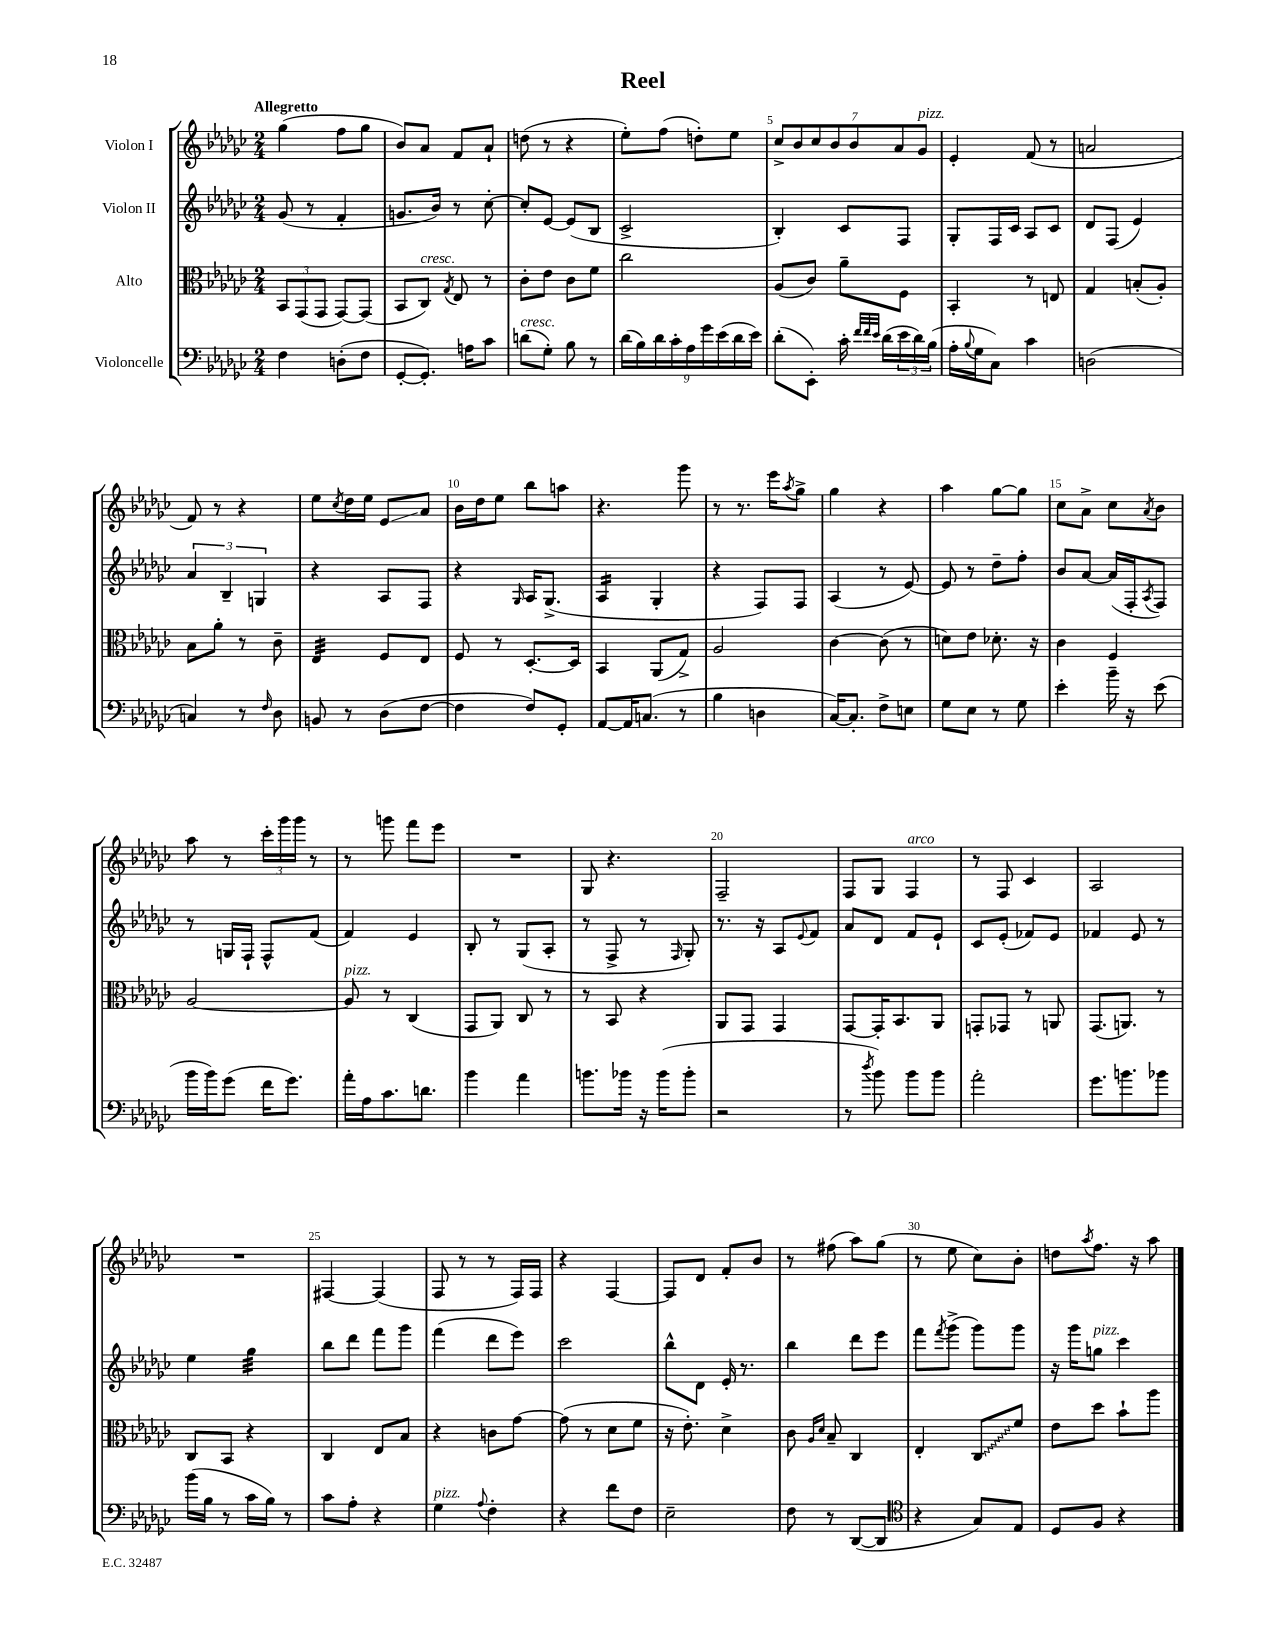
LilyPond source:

\header { title = "Reel" }
<<
\new StaffGroup <<
\new Staff = "s0" \with { instrumentName = "Violon I" } {
    \clef treble \key ges \major \numericTimeSignature \time 2/4 \tempo "Allegretto"
    ges''4( f''8 ges''8 |
    bes'8) aes'8 f'8 aes'8-! |
    d''8( r8 r4 |
    ees''8-.) f''8( d''8-.) ees''8 |
    \tuplet 7/4 { ces''8-> bes'8 ces''8 bes'8 bes'8 aes'8 ges'8^\markup { \italic "pizz." } } |
    ees'4-. f'8( r8 |
    a'2 |
    f'8) r8 r4 |
    ees''8 \acciaccatura { ces''8 } des''16 ees''16 ees'8\glissando aes'8 |
    bes'16 des''16 ees''8 bes''8 a''8 |
    r4. ges'''8 |
    r8 r8. ees'''16 \acciaccatura { aes''8 } ges''8-> |
    ges''4 r4 |
    aes''4 ges''8~ ges''8 |
    ces''8 aes'8-> ces''8 \acciaccatura { aes'8 } bes'8 |
    aes''8 r8 \tuplet 3/2 { ces'''16-. ges'''16 ges'''16 } r8 |
    r8 g'''8 f'''8 ees'''8 |
    R2 |
    ges8 r4. |
    f2-- |
    f8 ges8 f4^\markup { \italic "arco" } |
    r8 f8 ces'4 |
    aes2 |
    R2 |
    fis4~ fis4( |
    f8 r8 r8 f16) f16 |
    r4 f4~ |
    f8 des'8 f'8-. bes'8 |
    r8 fis''8( aes''8) ges''8( |
    r8 ees''8 ces''8) bes'8-. |
    d''8 \acciaccatura { aes''8 } f''8. r16 aes''8 \bar "|." |
}
\new Staff = "s1" \with { instrumentName = "Violon II" } {
    \clef treble \key ges \major \numericTimeSignature \time 2/4
    ges'8( r8 f'4-. |
    g'8. bes'16) r8 ces''8~-. |
    ces''8-. ees'8~ ees'8( bes8 |
    ces'2-> |
    bes4-.) ces'8 f8 |
    ges8-. f16 ces'16 aes8 ces'8 |
    des'8 f8( ees'4) |
    \tuplet 3/2 { aes'4 bes4-- g4 } |
    r4 aes8 f8 |
    r4 \grace { ges16 } aes16 ges8.->( |
    aes4:16 ges4-. |
    r4 f8) f8 |
    aes4( r8 ees'8~) |
    ees'8 r8 des''8-- f''8-. |
    bes'8 aes'8~ aes'16( f16-. \acciaccatura { aes8 } f8) |
    r8 g16 f16-! f8-^ f'8( |
    f'4) ees'4 |
    bes8-. r8 ges8( aes8-. |
    r8 f8-> r8 \grace { f16 } ges8-.) |
    r8. r16 aes8 \appoggiatura { ees'8 } f'8 |
    aes'8 des'8 f'8 ees'8-! |
    ces'8 ees'8-.( fes'8) ees'8 |
    fes'4 ees'8 r8 |
    ees''4 ges''4:32 |
    bes''8 des'''8 f'''8 ges'''8 |
    f'''4( des'''8 ees'''8) |
    ces'''2 |
    bes''8-^ des'8 ees'16-. r8. |
    bes''4 des'''8 ees'''8 |
    f'''8 \acciaccatura { f'''8 } ges'''8->( ges'''8) ges'''8 |
    r16 ges'''16 g''8^\markup { \italic "pizz." } ces'''4 \bar "|." |
}
\new Staff = "s2" \with { instrumentName = "Alto" } {
    \clef alto \key ges \major \numericTimeSignature \time 2/4
    \tuplet 3/2 { bes,8 ges,8( ges,8 } ges,8~) ges,8( |
    bes,8 ces8^\markup { \italic "cresc." }) \acciaccatura { ges8 } ees8 r8 |
    ces'8-. ees'8 ces'8 f'8 |
    ces''2 |
    aes8( ces'8) aes'8-- f8 |
    bes,4-. r8 e8 |
    ges4 b8-.( aes8-.) |
    bes8 aes'8-. r8 ces'8-- |
    ees4:32 f8 ees8 |
    f8 r8 des8.~-. des16 |
    bes,4 aes,8( ges8->) |
    aes2 |
    ces'4~ ces'8( r8 |
    d'8) ees'8 des'8.-. r16 |
    ces'4 f4 |
    aes2~ |
    aes8^\markup { \italic "pizz." } r8 ces4( |
    ges,8 aes,8) ces8 r8 |
    r8 bes,8 r4 |
    aes,8 ges,8 ges,4 |
    ges,8~ ges,16-. bes,8. aes,8 |
    g,8-. ges,8 r8 a,8 |
    ges,8.( a,8.) r8 |
    ces8 bes,8 r4 |
    ces4 ees8 bes8 |
    r4 c'8 ges'8~ |
    ges'8( r8 des'8 f'8 |
    r16 ees'8.-.) des'4-> |
    ces'8 \grace { aes16 des'16 } bes8-- ces4 |
    ees4-. \once \override Glissando.style = #'zigzag ces8\glissando f'8 |
    ees'8 des''8 bes'8-! aes''8 \bar "|." |
}
\new Staff = "s3" \with { instrumentName = "Violoncelle" } {
    \clef bass \key ges \major \numericTimeSignature \time 2/4
    f4 d8-.( f8 |
    ges,8~-. ges,8.-.) a16 ces'8 |
    d'8^\markup { \italic "cresc." }( ges8-.) bes8 r8 |
    \tuplet 9/8 { des'16( bes16) des'16 ces'16-. aes16 ges'16 ees'16( des'16 ees'16) } |
    des'8-.( ees,8-.) ces'16-. \grace { f'32 f'32 ees'32 } des'16( \tuplet 3/2 { ees'16 des'16) bes16( } |
    aes16-. \appoggiatura { bes8 } ges16 ces8) ces'4 |
    d2( |
    c4) r8 \grace { f16 } des8 |
    b,8 r8 des8( f8~ |
    f4 f8) ges,8-. |
    aes,8~ aes,16 c8.( r8 |
    bes4 d4 |
    ces16~) ces8.-. f8-> e8 |
    ges8 ees8 r8 ges8 |
    ees'4-. bes'16-- r16 ees'8( |
    bes'16 bes'16) ges'8( f'16 ges'8.) |
    aes'16-. aes16 ces'8. d'8. |
    bes'4 aes'4 |
    b'8. bes'16 r16 bes'16( bes'8-. |
    r2 |
    r8 \acciaccatura { des''8 } bes'8) bes'8 bes'8 |
    aes'2-. |
    ges'8. b'8. bes'8 |
    bes'16( bes16 r8 ces'16 bes16) r8 |
    ces'8 aes8-. r4 |
    ges4^\markup { \italic "pizz." } \appoggiatura { aes8 } f4-. |
    r4 f'8 f8 |
    ees2-- |
    f8 r8 des,8~( des,8 |
    \clef tenor r4 ges8) ees8 |
    des8 f8 r4 \bar "|." |
}
>>
>>
\layout { \context { \Score \override BarNumber.break-visibility = ##(#f #t #t) barNumberVisibility = #(every-nth-bar-number-visible 5) } }
